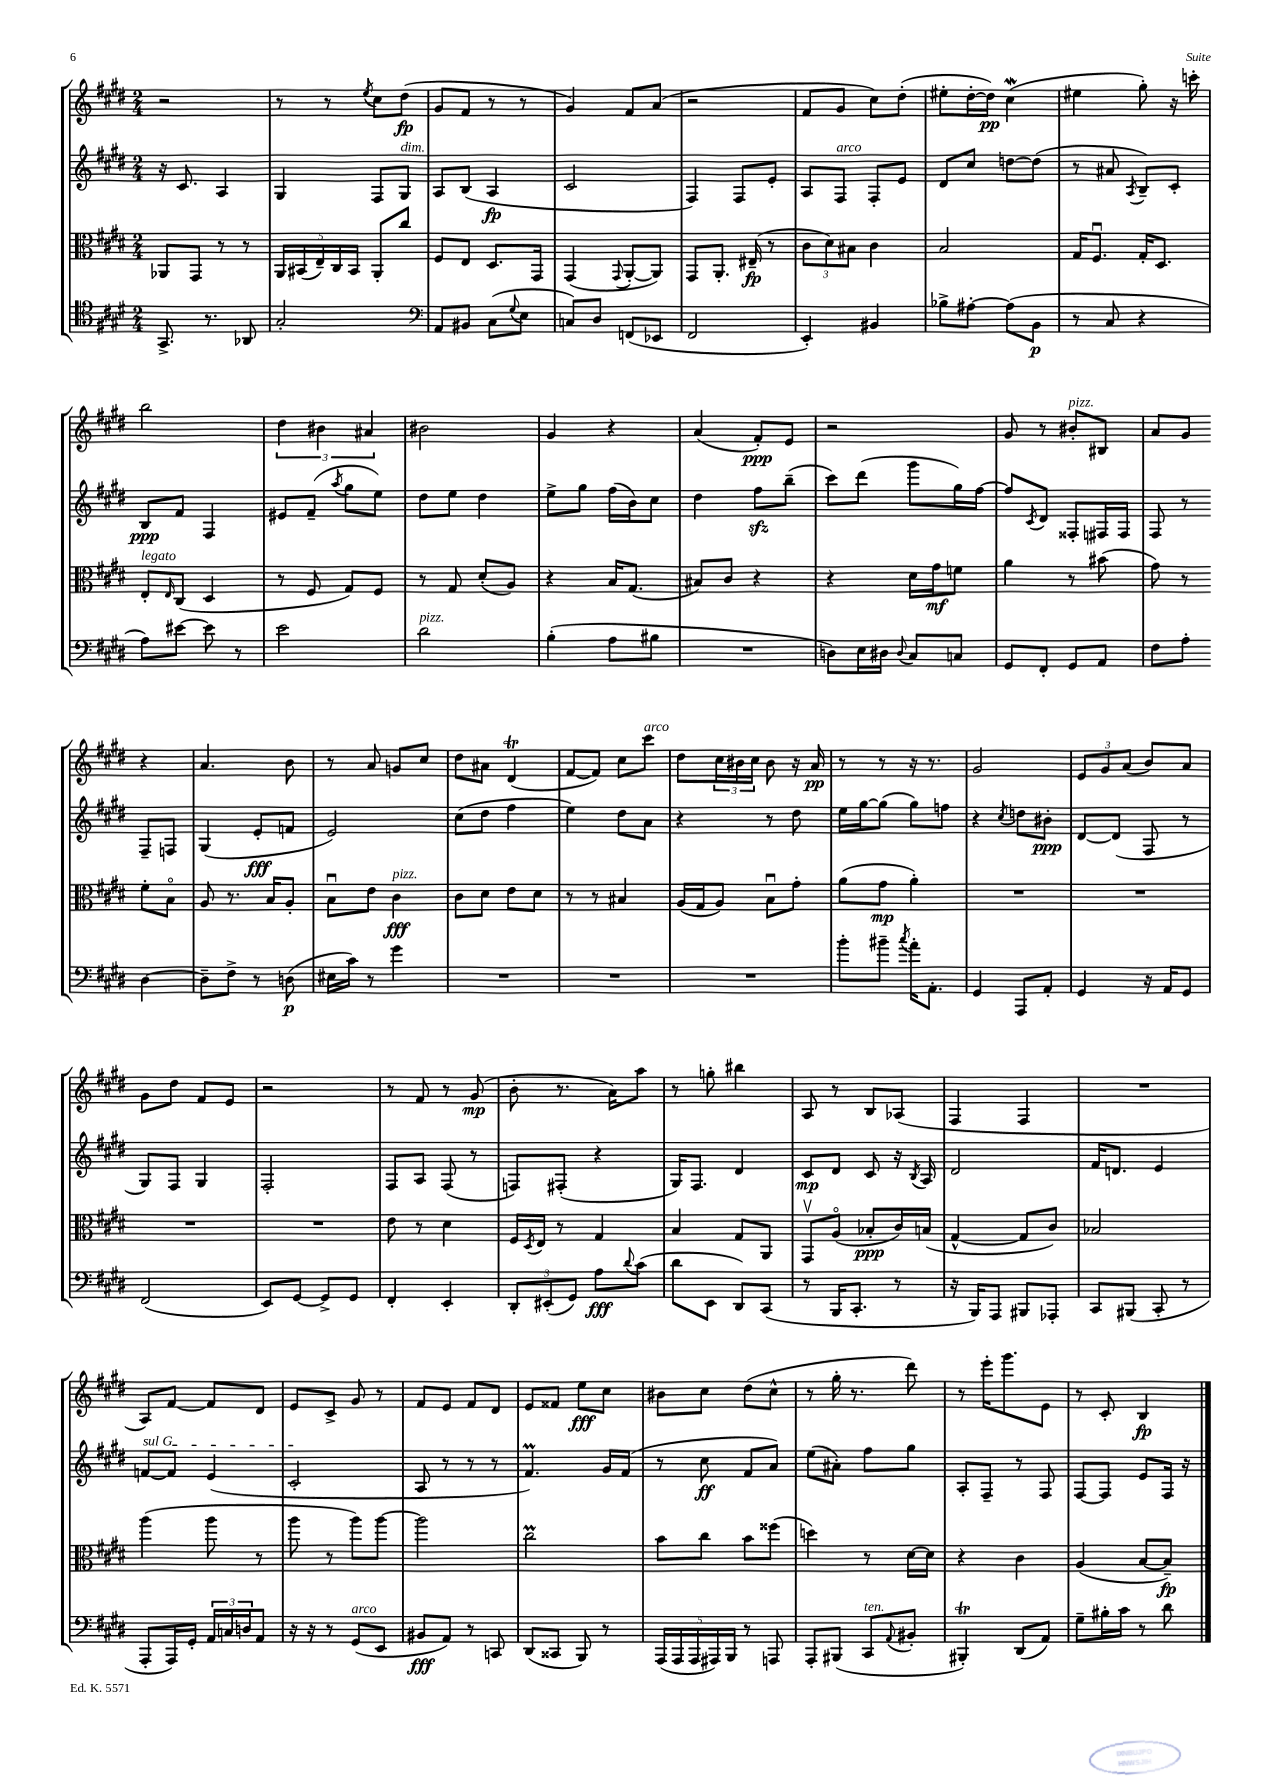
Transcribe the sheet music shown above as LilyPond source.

<<
\new StaffGroup <<
\new Staff = "s0" {
    \clef treble \key e \major \numericTimeSignature \time 2/4
    r2 |
    r8 r8 \acciaccatura { e''8 } cis''8 dis''8\fp( |
    gis'8 fis'8 r8 r8 |
    gis'4) fis'8 a'8( |
    r2 |
    fis'8 gis'8 cis''8) dis''8-.( |
    eis''8-. dis''16~-. dis''16\pp) cis''4\mordent( |
    eis''4 gis''8-.) r16 c'''16-. |
    b''2 |
    \tuplet 3/2 { dis''4 bis'4 ais'4 } |
    bis'2 |
    gis'4 r4 |
    a'4( fis'8-.\ppp) e'8 |
    r2 |
    gis'8 r8 bis'8-.^\markup { \italic "pizz." } bis8 |
    a'8 gis'8 r4 |
    a'4. b'8 |
    r8 a'8 g'8 cis''8 |
    dis''8 ais'8 dis'4\trill( |
    fis'8~ fis'8) cis''8 cis'''8^\markup { \italic "arco" } |
    dis''8 \tuplet 3/2 { cis''16 bis'16 cis''16 } bis'8 r16 a'16\pp |
    r8 r8 r16 r8. |
    gis'2 |
    \tuplet 3/2 { e'8 gis'8 a'8( } b'8) a'8 |
    gis'8 dis''8 fis'8 e'8 |
    r2 |
    r8 fis'8 r8 gis'8\mp( |
    b'8-. r8. a'16) a''8 |
    r8 g''8-. bis''4 |
    a8 r8 b8 aes8( |
    fis4 fis4 |
    R2 |
    a8) fis'8~ fis'8 dis'8 |
    e'8 cis'8-> gis'8 r8 |
    fis'8 e'8 fis'8 dis'8 |
    e'8 fisis'8 e''8\fff cis''8 |
    bis'8 cis''8 dis''8( cis''8-^ |
    r8 gis''16-. r8. dis'''8) |
    r8 e'''16-. gis'''8. e'8 |
    r8 cis'8-. b4\fp \bar "|." |
}
\new Staff = "s1" {
    \clef treble \key e \major \numericTimeSignature \time 2/4
    r16 cis'8. a4 |
    gis4 fis8 gis8^\markup { \italic "dim." } |
    a8 b8( a4\fp |
    cis'2 |
    fis4) fis8 e'8-. |
    a8 fis8^\markup { \italic "arco" } fis8-. e'8 |
    dis'8 cis''8 d''8~ d''8( |
    r8 ais'8 \acciaccatura { a8 } b8--) cis'8-. |
    b8\ppp fis'8 fis4 |
    eis'8 fis'8--( \acciaccatura { a''8 } gis''8 e''8) |
    dis''8 e''8 dis''4 |
    e''8-> gis''8 fis''16( b'16) cis''8 |
    dis''4 fis''8\sfz b''8--( |
    cis'''8) dis'''8( gis'''8 gis''16) fis''16~ |
    fis''8 \acciaccatura { cis'8 } dis'8 fisis8-. fis16 fis16 |
    fis8 r8 fis8-- f8 |
    gis4( e'8-.\fff f'8 |
    e'2) |
    cis''8( dis''8 fis''4 |
    e''4) dis''8 a'8 |
    r4 r8 dis''8 |
    e''16 gis''16~ gis''8( gis''8) f''8 |
    r4 \acciaccatura { cis''8 } d''8 bis'8-.\ppp |
    dis'8~ dis'8( fis8 r8 |
    gis8) fis8 gis4 |
    fis2-. |
    fis8 a8 fis8( r8 |
    f8) fis8-.( r4 |
    gis16) fis8. dis'4 |
    cis'8\mp dis'8 cis'8 r16 \acciaccatura { b8 } a16 |
    dis'2 |
    fis'16 d'8. e'4 |
    \once \override TextSpanner.bound-details.left.text = \markup { \italic "sul G" } f'8~\startTextSpan f'8 e'4( |
    cis'2-.\stopTextSpan |
    a8 r8 r8 r8 |
    fis'4.\prall) gis'16 fis'16( |
    r8 cis''8\ff fis'8 a'8) |
    e''8( ais'8-.) fis''8 gis''8 |
    a8-. fis8-- r8 fis8 |
    fis8~ fis8 e'8 fis16 r16 \bar "|." |
}
\new Staff = "s2" {
    \clef alto \key e \major \numericTimeSignature \time 2/4
    aes,8 gis,8 r8 r8 |
    \tuplet 5/4 { a,16 bis,16( e16--) cis16 bis,16 } a,8-. cis''8 |
    fis8 e8 dis8. gis,16 |
    gis,4( \appoggiatura { gis,8 } a,8~-. a,8) |
    gis,8 a,8.-. eis16--\fp( r8 |
    \tuplet 3/2 { cis'8 dis'8) bis8 } cis'4 |
    b2 |
    gis16 fis8.\downbow gis16-. dis8. |
    e8-.^\markup { \italic "legato" } \grace { e16 } cis8( dis4 |
    r8 fis8 gis8) fis8 |
    r8 gis8 dis'8-.( a8) |
    r4 b16 gis8.( |
    bis8) cis'8 r4 |
    r4 dis'16 gis'16\mf f'8 |
    a'4 r8 bis'8( |
    gis'8) r8 fis'8-. b8\flageolet |
    a8 r8. b16 a8-. |
    b8\downbow e'8 cis'4\fff^\markup { \italic "pizz." } |
    cis'8 dis'8 e'8 dis'8 |
    r8 r8 bis4 |
    a16( gis16 a8) b8\downbow gis'8-. |
    a'8( gis'8\mp a'4-.) |
    R2 |
    R2 |
    R2 |
    R2 |
    e'8 r8 dis'4 |
    fis16 \acciaccatura { dis8 } e16 r8 gis4 |
    b4 gis8 a,8 |
    gis,8\upbow a8\flageolet( bes8-.\ppp cis'16) b16( |
    gis4~-^ gis8 cis'8) |
    bes2 |
    a''4( a''8 r8 |
    a''8 r8 a''8) a''8~ |
    a''2 |
    cis''2\prall |
    b'8 cis''8 b'8 fisis''8( |
    d''4) r8 dis'16~ dis'16 |
    r4 cis'4 |
    a4( b8~ b8--\fp) \bar "|." |
}
\new Staff = "s3" {
    \clef tenor \key e \major \numericTimeSignature \time 2/4
    gis,8.-> r8. aes,8 |
    gis2-. |
    \clef bass a,8 bis,8 cis8( \appoggiatura { gis8 } e8 |
    c8) dis8 f,8( ees,8 |
    fis,2 |
    e,4-.) bis,4 |
    bes8-> ais8~-. ais8( b,8\p |
    r8 cis8 r4 |
    a8) eis'8~ eis'8 r8 |
    e'2 |
    dis'2^\markup { \italic "pizz." } |
    b4-.( a8 bis8 |
    R2 |
    d8) e16 dis16 \appoggiatura { dis8 } cis8 c8 |
    gis,8 fis,8-. gis,8 a,8 |
    fis8 a8-. dis4~ |
    dis8-- fis8-> r8 d8\p( |
    eis16 cis'16) r8 gis'4 |
    R2 |
    R2 |
    R2 |
    b'8-. bis'8-- \acciaccatura { cis''8 } a'16-. a,8.-. |
    gis,4 a,,8 a,8-. |
    gis,4 r16 a,16 gis,8 |
    fis,2( |
    e,8) gis,8~ gis,8-> gis,8 |
    fis,4-. e,4-. |
    \tuplet 3/2 { dis,8-. eis,8-.( gis,8) } a8\fff \appoggiatura { dis'8 } cis'8( |
    dis'8 e,8 dis,8) cis,8( |
    r8 b,,16 cis,8.-. r8 |
    r16 b,,16) a,,8 bis,,8 aes,,8-. |
    cis,8 bis,,8( cis,8-. r8 |
    a,,8-. a,,16) gis,16-. \tuplet 3/2 { a,16 c16 d16 } a,8 |
    r16 r16 r8 gis,8^\markup { \italic "arco" }( e,8 |
    bis,8\fff a,8) r8 c,8 |
    dis,8( cisis,8 b,,8) r8 |
    \tuplet 5/4 { a,,16( a,,16 a,,16 ais,,16) b,,16 } r8 a,,8 |
    a,,8-. bis,,8( cis,8^\markup { \italic "ten." } \appoggiatura { a,8 } bis,8-. |
    bis,,4-.\trill) dis,8( a,8) |
    gis8-- bis16-. cis'16 r8 dis'8 \bar "|." |
}
>>
>>
\layout { \context { \Score \remove "Bar_number_engraver" } }
